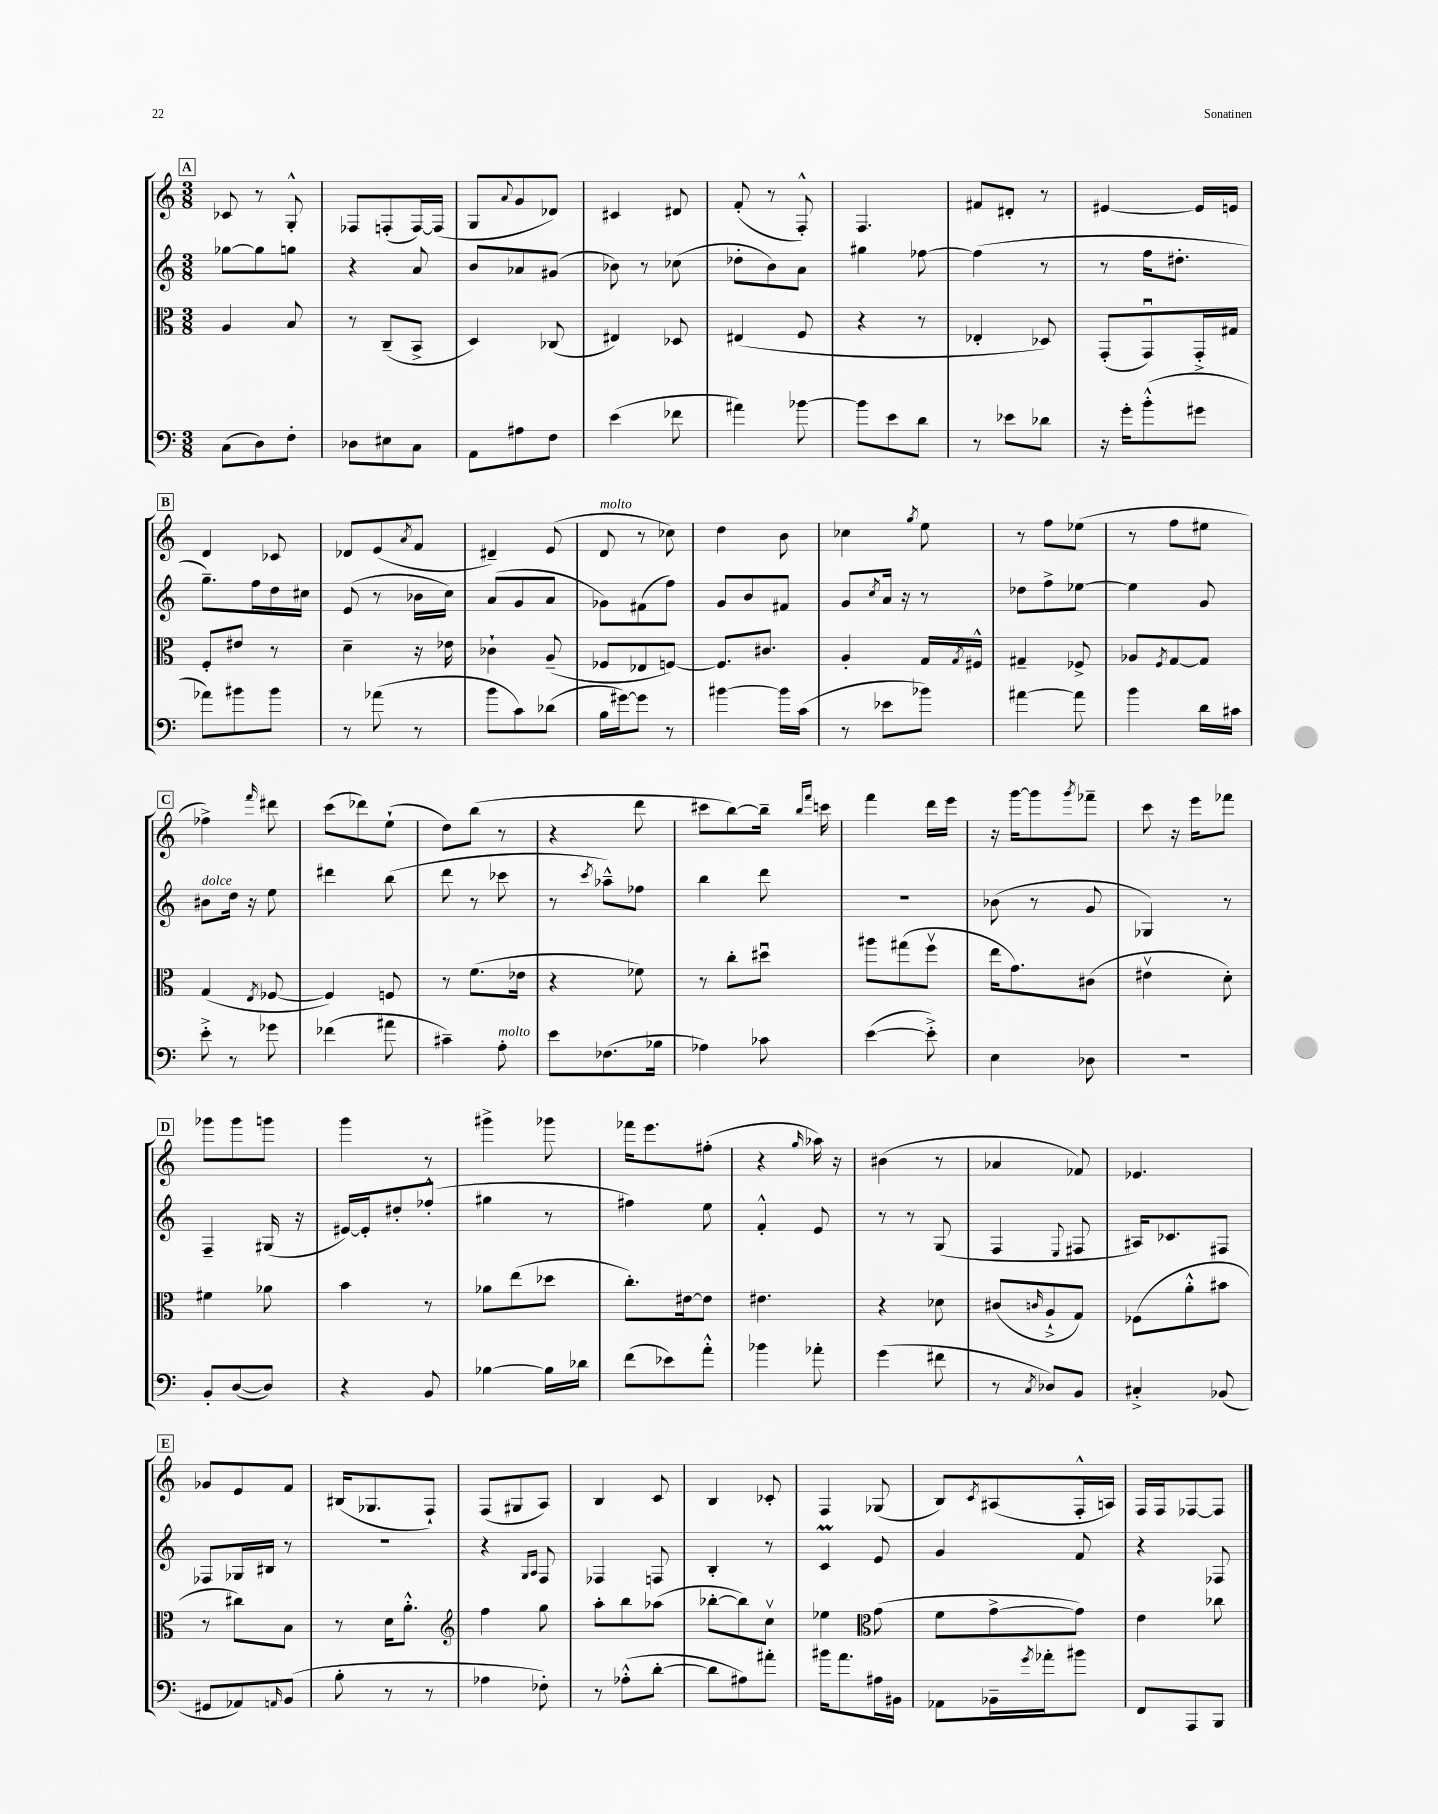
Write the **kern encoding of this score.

**kern	**kern	**kern	**kern
*staff4	*staff3	*staff2	*staff1
*clefF4	*clefC3	*clefG2	*clefG2
*k[]	*k[]	*k[]	*k[]
*M3/8	*M3/8	*M3/8	*M3/8
(8C	4A	[8gg-	8c-
8D)	.	8gg-]	8r
8F'	8B	8gg	8G'^^
=	=	=	=
8D-	8r	4r	8F-
8E#	(8C~	.	(8F'
8C	8BB^	8a	[16F)
.	.	.	(16F]
=	=	=	=
8AA	4D)	8b	8G
.	.	.	8qqa
8A#	.	8a-	8g
8F	(8C-	(8g#	8d-)
=	=	=	=
(4e	4E#)	8b-)	4c#
.	.	8r	.
8f-	8D-	(8cc-	8d#
=	=	=	=
4a#)	(4E#	8dd-'	(8f'
.	.	8b)	8r
[8b-	8F	8a	8F'^^)
=	=	=	=
8b-]	4r	4gg#	4.F
8e	.	.	.
8d	8r	[8ff-	.
=	=	=	=
8r	4E-'	(4ff-]	8f#
8e-	.	.	8d#'
8d-	8D-)	8r	8r
=	=	=	=
16r	(8GG'	8r	[4e#
16g'	.	.	.
(8b'^^	8GGu)	16ff	.
.	.	8.dd#'	.
8g#	16GG'^	.	16e#]
.	16G#	.	16e
=	=	=	=
8a-)	8F'	8.gg~)	4d
8b#	8e#	.	.
.	.	16ff	.
8b#	8r	16dd	8c-
.	.	16cc#	.
=	=	=	=
8r	4d~	(8e	8d-
(8a-	.	8r	(8e
.	.	.	8qa
8r	16r	16b-	8f
.	16e-	16cc)	.
=	=	=	=
8b	4c-`	(8a	4d#~)
8c)	.	8g	.
(8d-	(8A~	8a	(8e
=	=	=	=
16B	8F-	8g-)	8d
[16g#)	.	.	.
8g#]	8E-	(8f#	8r
8r	[8F)	8ff)	8cc-)
=	=	=	=
[4b#	8.F]	8g	4dd
.	.	8b	.
.	8.c#	.	.
16b#]	.	8f#	8b
(16c	.	.	.
=	=	=	=
8r	4A'	8g	4cc-
.	.	8qcc	.
8e-	.	16a	.
.	.	16r	.
.	.	.	8qgg
8b-)	16G	8r	8ee
.	8qG	.	.
.	16F#^^	.	.
=	=	=	=
[4a#	4G#~	8dd-	8r
.	.	8ff^	8ff
8a#]	8F-^	[8ee-	(8ee-
=	=	=	=
4b	8A-	4ee-]	8r
.	8qF	.	.
.	[8G	.	8ff
16d	8G]	8g	8ee#
16c#	.	.	.
=	=	=	=
8e'^	(4G	8b#	4ff-^)
8r	.	16dd	.
.	.	16r	.
.	8qE	.	16qqfff
8g-	[8F-	8ee	8ddd#
=	=	=	=
(4f-	4F-])	4ddd#	(8ccc
.	.	.	8ddd-)
8a#	8F	(8bb	(8ee`
=	=	=	=
4c#~)	8r	8ddd	8dd)
.	(8.f	8r	(8bb
8A'	.	8ccc-	8r
.	16e-	.	.
=	=	=	=
8e	4r	8r	4r
.	.	8qccc	.
(8.F-	.	8aa-~^^)	.
.	8f-)	8ff-	8ddd
16B-	.	.	.
=	=	=	=
4A-)	8r	4bb	8ccc#
.	8cc'	.	[8bb)
8c-	8dd#u	8ddd	16bb~]
.	.	.	16qqbb
.	.	.	16qqfff
.	.	.	16ccc
=	=	=	=
([4e	8aa#	4.r	4fff
.	(8gg#	.	.
8e'^])	8ffv	.	16ddd
.	.	.	16eee
=	=	=	=
4E	16ee	(8b-	16r
.	8.g)	.	[16ggg
.	.	8r	8ggg]
.	.	.	8qggg
8D-	(8c#	8g	8fff-~
=	=	=	=
4.r	4e#v	4G-)	8ccc
.	.	.	16r
.	.	.	16eee
.	8d')	8r	8fff-
=	=	=	=
8BB'	4f#	4F~	8ggg-
([8D	.	.	8ggg-
8D])	8a-	(16G#	8ggg
.	.	16r	.
=	=	=	=
4r	4b	[16e#)	4ggg
.	.	16e#']	.
.	.	8dd#'	.
8BB	8r	(8ff-'^^	8r
=	=	=	=
[4B-	8a-	4gg#	4ggg#^
.	(8ee	.	.
16B-]	8dd-	8r	8ggg-
16d-	.	.	.
=	=	=	=
(8f	8.cc')	4ff#)	16fff-
.	.	.	8.eee
8e-)	.	.	.
.	[16e#	.	.
8a'^^	8e#]	8ee	(8ff#'
=	=	=	=
4b-	4.e#	4f'^^	4r
.	.	.	16qqgg
8a-'	.	8e	16aa-)
.	.	.	16r
=	=	=	=
(4g	4r	8r	(4b#
.	.	8r	.
8f#	8d-	(8G	8r
=	=	=	=
8r	(8c#	4F	4a-
8qC	16qqc	.	.
8D-)	8A`^	.	.
.	.	8qqE	.
8BB	8G)	8F#	8f-)
=	=	=	=
4C#'^	(8F-	16A#)	4.e-
.	.	8.c-	.
.	8a'^^	.	.
(8BB-	8b#	8F#	.
=	=	=	=
8GG#	8r	8F-	8g-
8AA-)	8cc#)	16G-	8e
.	.	16B#	.
16qqAA	.	.	.
(8BB	8B	8r	8f
=	=	=	=
8B'	8r	4.r	(16B#
.	.	.	8.G-
8r	16d	.	.
.	8.a'^^	.	.
8r	.	.	8F`)
=	=	=	=
*	*clefG2	*	*
4A-	4ff	4r	(8F
.	.	.	8G#
.	.	16qqG	.
.	.	16qqA	.
8F-')	8gg	8F	8A)
=	=	=	=
8r	8aa'	4F-	4B
(8A-'^^	8bb	.	.
[8d'	(8aa-	8F	8c
=	=	=	=
8d]	[8bb-'	4B'	4B
8A#)	8bb-])	.	.
8a#'	8ccv	8r	8c-'
=	=	=	=
16b#	4ee-	4c	4F
8.a	.	.	.
*	*clefC3	*	*
16A#	(8g	8e	(8G-
16BB#	.	.	.
=	=	=	=
8AA-	8f	4g	8B)
.	.	.	8qc
16BB-~	[8g^	.	(8A#
8qg	.	.	.
16a-'	.	.	.
8b#	8g])	8f	16F'^^
.	.	.	16A)
=	=	=	=
8FF	4e	4r	16F
.	.	.	16F
8AAA	.	.	[8F-
8BBB	8cc-	8F-	8F-]
==	==	==	==
*-	*-	*-	*-
